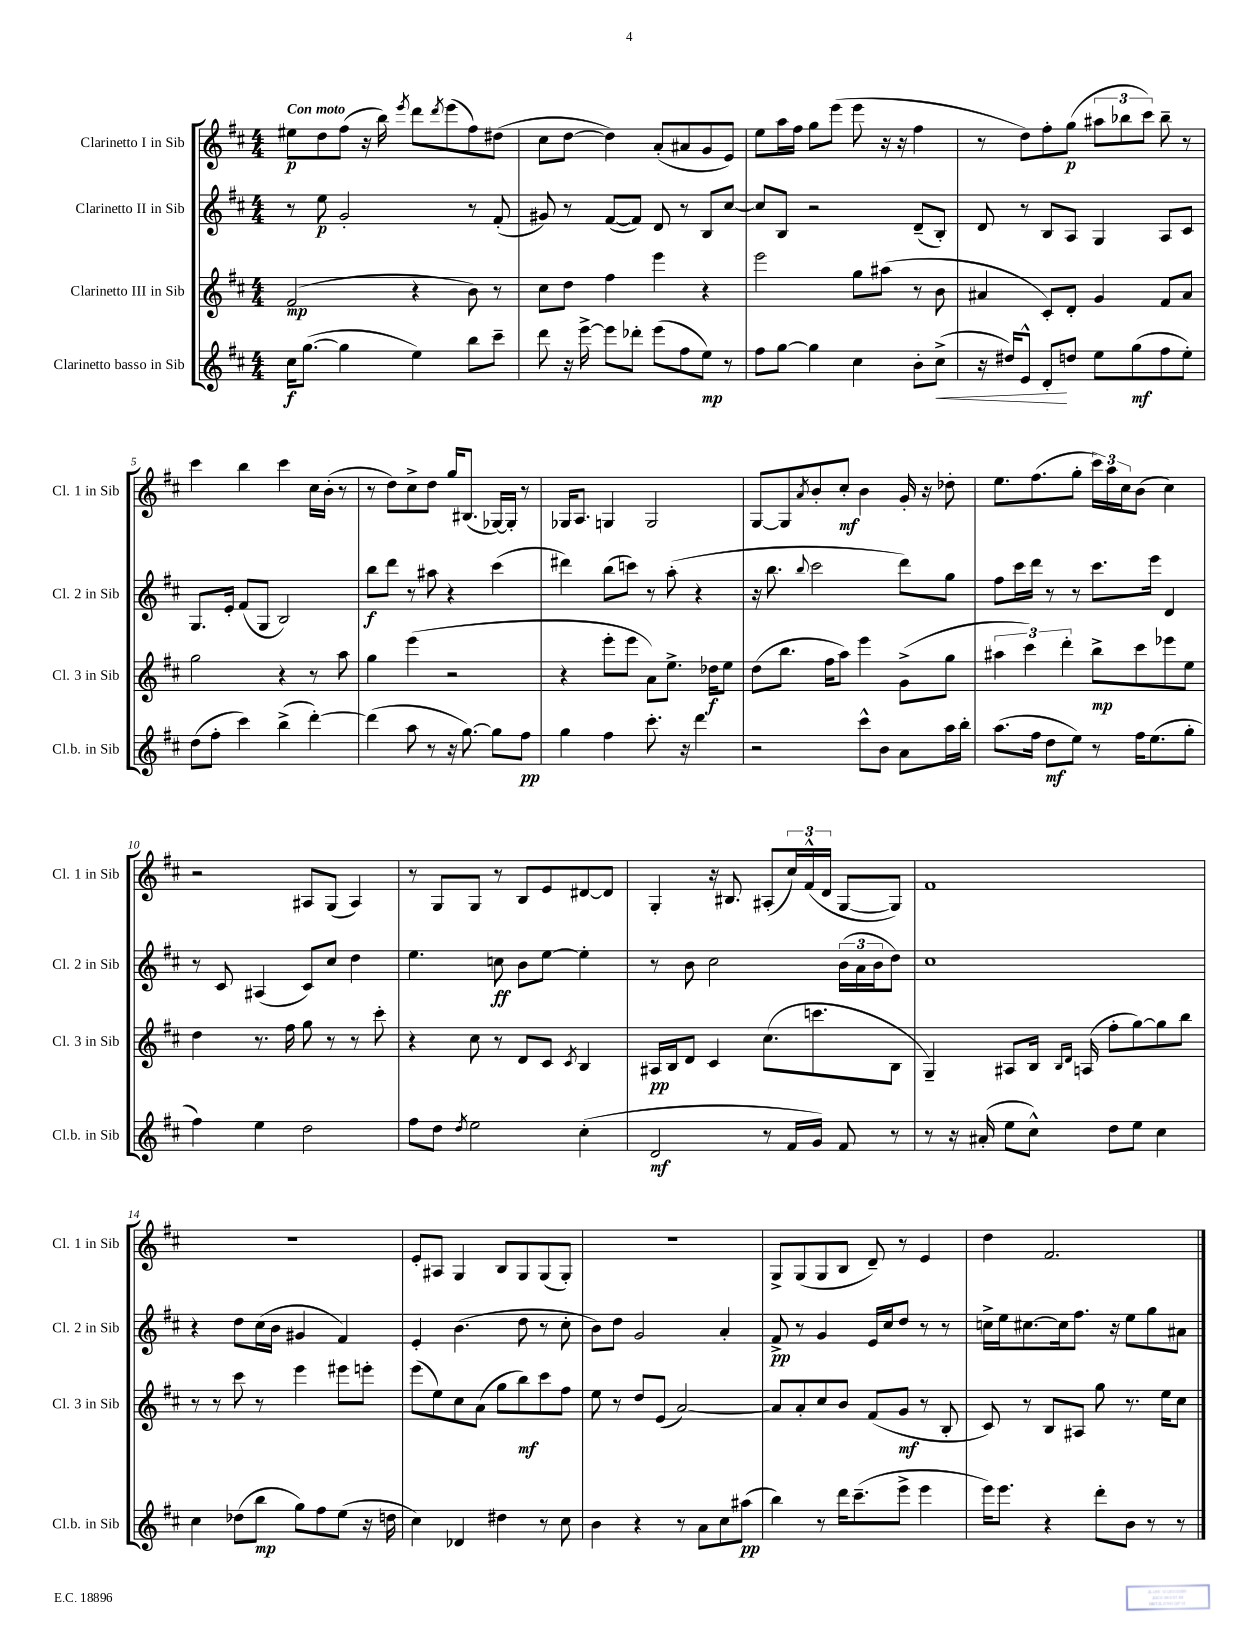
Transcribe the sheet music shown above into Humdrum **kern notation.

**kern	**kern	**kern	**kern
*staff4	*staff3	*staff2	*staff1
*clefG2	*clefG2	*clefG2	*clefG2
*k[f#c#]	*k[f#c#]	*k[f#c#]	*k[f#c#]
*M4/4	*M4/4	*M4/4	*M4/4
16cc#	(2f#	8r	8ee#
([8.gg	.	.	.
.	.	8ee	8dd
4gg]	.	2g'	(8ff#
.	.	.	16r
.	.	.	16bb)
.	.	.	8qeee
4ee)	4r	.	8ddd
.	.	.	8qddd
.	.	.	(8eee
8bb	8b)	8r	8ff#)
8ccc#~	8r	(8f#'	(8dd#
=	=	=	=
8ddd	8cc#	8g#)	8cc#
16r	8dd	8r	[8dd
[16eee^	.	.	.
8eee]	4ff#	([8f#	4dd])
8ddd-'	.	8f#])	.
(8eee	4eee	8d	(8a'
8ff#	.	8r	8a#
8ee)	4r	8B	8g
8r	.	[8cc#	8e)
=	=	=	=
8ff#	2eee	8cc#]	8ee
[8gg	.	8B	16aa
.	.	.	16ff#
4gg]	.	2r	8gg
.	.	.	(8eee
4cc#	8gg	.	8eee
.	(8aa#	.	16r
.	.	.	16r
8b'	8r	(8d~	4ff#
(8cc#^	8b	8B')	.
=	=	=	=
16r	4a#	8d	8r
16dd#)	.	.	.
8e^^	.	8r	8dd)
8d'	8c#')	8B	8ff#'
8dd	8d'	8A	(8gg
8ee	4g	4G	12aa#
.	.	.	12bb-
(8gg	.	.	.
.	.	.	12ccc#)
8ff#	8f#	8A	8bb-~
8ee')	8a#	8c#	8r
=	=	=	=
(8dd	2gg	8.G	4ccc#
8ff#'	.	.	.
.	.	16e'	.
4ccc#)	.	(8f#	4bb
.	.	8G	.
(4bb^	4r	2B)	4ccc#
[4ddd')	8r	.	16cc#
.	.	.	(16b'
.	8aa	.	8r
=	=	=	=
(4ddd]	4gg	8bb	8r
.	.	8ddd	8dd)
8aa	(4eee	8r	8cc#^
8r	.	8aa#	8dd
16r	2r	4r	16gg
[8.gg)	.	.	(8.B#
8gg]	.	(4ccc#	[16G-)
.	.	.	16G-']
8ff#	.	.	8r
=	=	=	=
4gg	4r	4ddd#)	16G-
.	.	.	8.A
4ff#	8eee'	(8bb	4G
.	8eee	8ccc)	.
8.ccc#'	8a)	8r	2G
.	8.ee^	(8aa'	.
16r	.	.	.
4ddd	.	4r	.
.	16dd-	.	.
.	8ee	.	.
=	=	=	=
2r	(8dd	16r	[8G
.	.	8.bb	.
.	8.bb	.	8G]
.	.	8qqbb	8qa
.	.	2ccc#	8b'
.	16ff#	.	.
.	8aa)	.	8cc#'
8ccc#^^	4eee	.	4b
8b	.	.	.
8a	(8g^	8ddd)	16g'
.	.	.	16r
16aa	8gg	8gg	8dd-'
16bb'	.	.	.
=	=	=	=
(8.aa	6aa#	8ff#	8.ee
.	.	16ccc#	.
.	6ccc#)	.	.
16ff#	.	16ddd	(8.ff#
8dd	.	8r	.
.	6ddd'	.	.
8ee)	.	8r	8gg'
8r	8bb^	8.ccc#	24ccc#)
.	.	.	24aa
.	.	.	24cc#
16ff#	8ccc#	.	(8b
(8.ee	.	16eee	.
.	8eee-	4d	4cc#)
8gg'	8ee	.	.
=	=	=	=
4ff#)	4dd	8r	2r
.	.	8c#	.
4ee	8.r	(4A#	.
.	16ff#	.	.
2dd	8gg	8c#)	8A#
.	8r	8cc#	(8G
.	8r	4dd	4A#)
.	8ccc#'	.	.
=	=	=	=
8ff#	4r	4.ee	8r
8dd	.	.	8G
8qdd	.	.	.
2ee	8cc#	.	8G
.	8r	8cc	8r
.	8d	8b	8B
.	8c#	[8ee	8e
.	8qc#	.	.
(4cc#'	4B	4ee']	[8d#
.	.	.	8d#]
=	=	=	=
2d	16A#	8r	4G'
.	16B	.	.
.	8d	8b	.
.	4c#	2cc#	16r
.	.	.	8.B#
8r	(8.cc#	.	(8A#'
16f#	.	.	24cc#)
.	.	.	(24f#^^
16g)	8.ccc	.	.
.	.	.	24d
8f#	.	(24b	[8G
.	.	24a	.
.	.	24b	.
8r	8B	8dd)	8G])
=	=	=	=
8r	4G~)	1cc#	1f#
16r	.	.	.
(16a#'	.	.	.
8ee	8A#	.	.
8cc#^^)	16B	.	.
.	16qqB	.	.
.	16qqd	.	.
.	(16A	.	.
8dd	8ff#'	.	.
8ee	[8gg)	.	.
4cc#	8gg]	.	.
.	8bb	.	.
=	=	=	=
4cc#	8r	4r	1r
.	8r	.	.
(8dd-	8ccc#	8dd	.
8bb	8r	(16cc#	.
.	.	16b	.
8gg)	4eee	4g#	.
8ff#	.	.	.
(8ee	8eee#	4f#)	.
16r	8eee'	.	.
16dd	.	.	.
=	=	=	=
4cc#)	(8eee	4e'	8e'
.	8ee)	.	8A#
4d-	8cc#	(4.b	4G
.	(8a	.	.
4dd#	8gg	.	8B
.	8bb)	8dd	8G
8r	8ccc#	8r	(8G
8cc#	8ff#	8cc#'	8G')
=	=	=	=
4b	8ee	8b)	1r
.	8r	8dd	.
4r	8dd	2g	.
.	(8e	.	.
8r	[2a)	.	.
8a	.	.	.
8cc#	.	4a'	.
(8aa#	.	.	.
=	=	=	=
4bb)	8a]	8f#^	8G^
.	8a'	8r	(8G
8r	8cc#	4g	8G
16ddd	8b	.	8B
(8.ccc#~	.	.	.
.	(8f#	16e	8d~)
.	.	16cc#	.
8eee^	8g	8dd	8r
4eee	8r	8r	4e
.	8B'	8r	.
=	=	=	=
16eee)	8c#)	16cc^	4dd
8.eee	.	16ee	.
.	8r	[8.cc#	.
4r	8B	.	2.f#
.	.	16cc#]	.
.	8A#	8.ff#	.
8ddd'	8gg	.	.
.	.	16r	.
8b	8.r	8ee	.
8r	.	8gg	.
.	16ee	.	.
8r	8cc#	8a#	.
==	==	==	==
*-	*-	*-	*-
